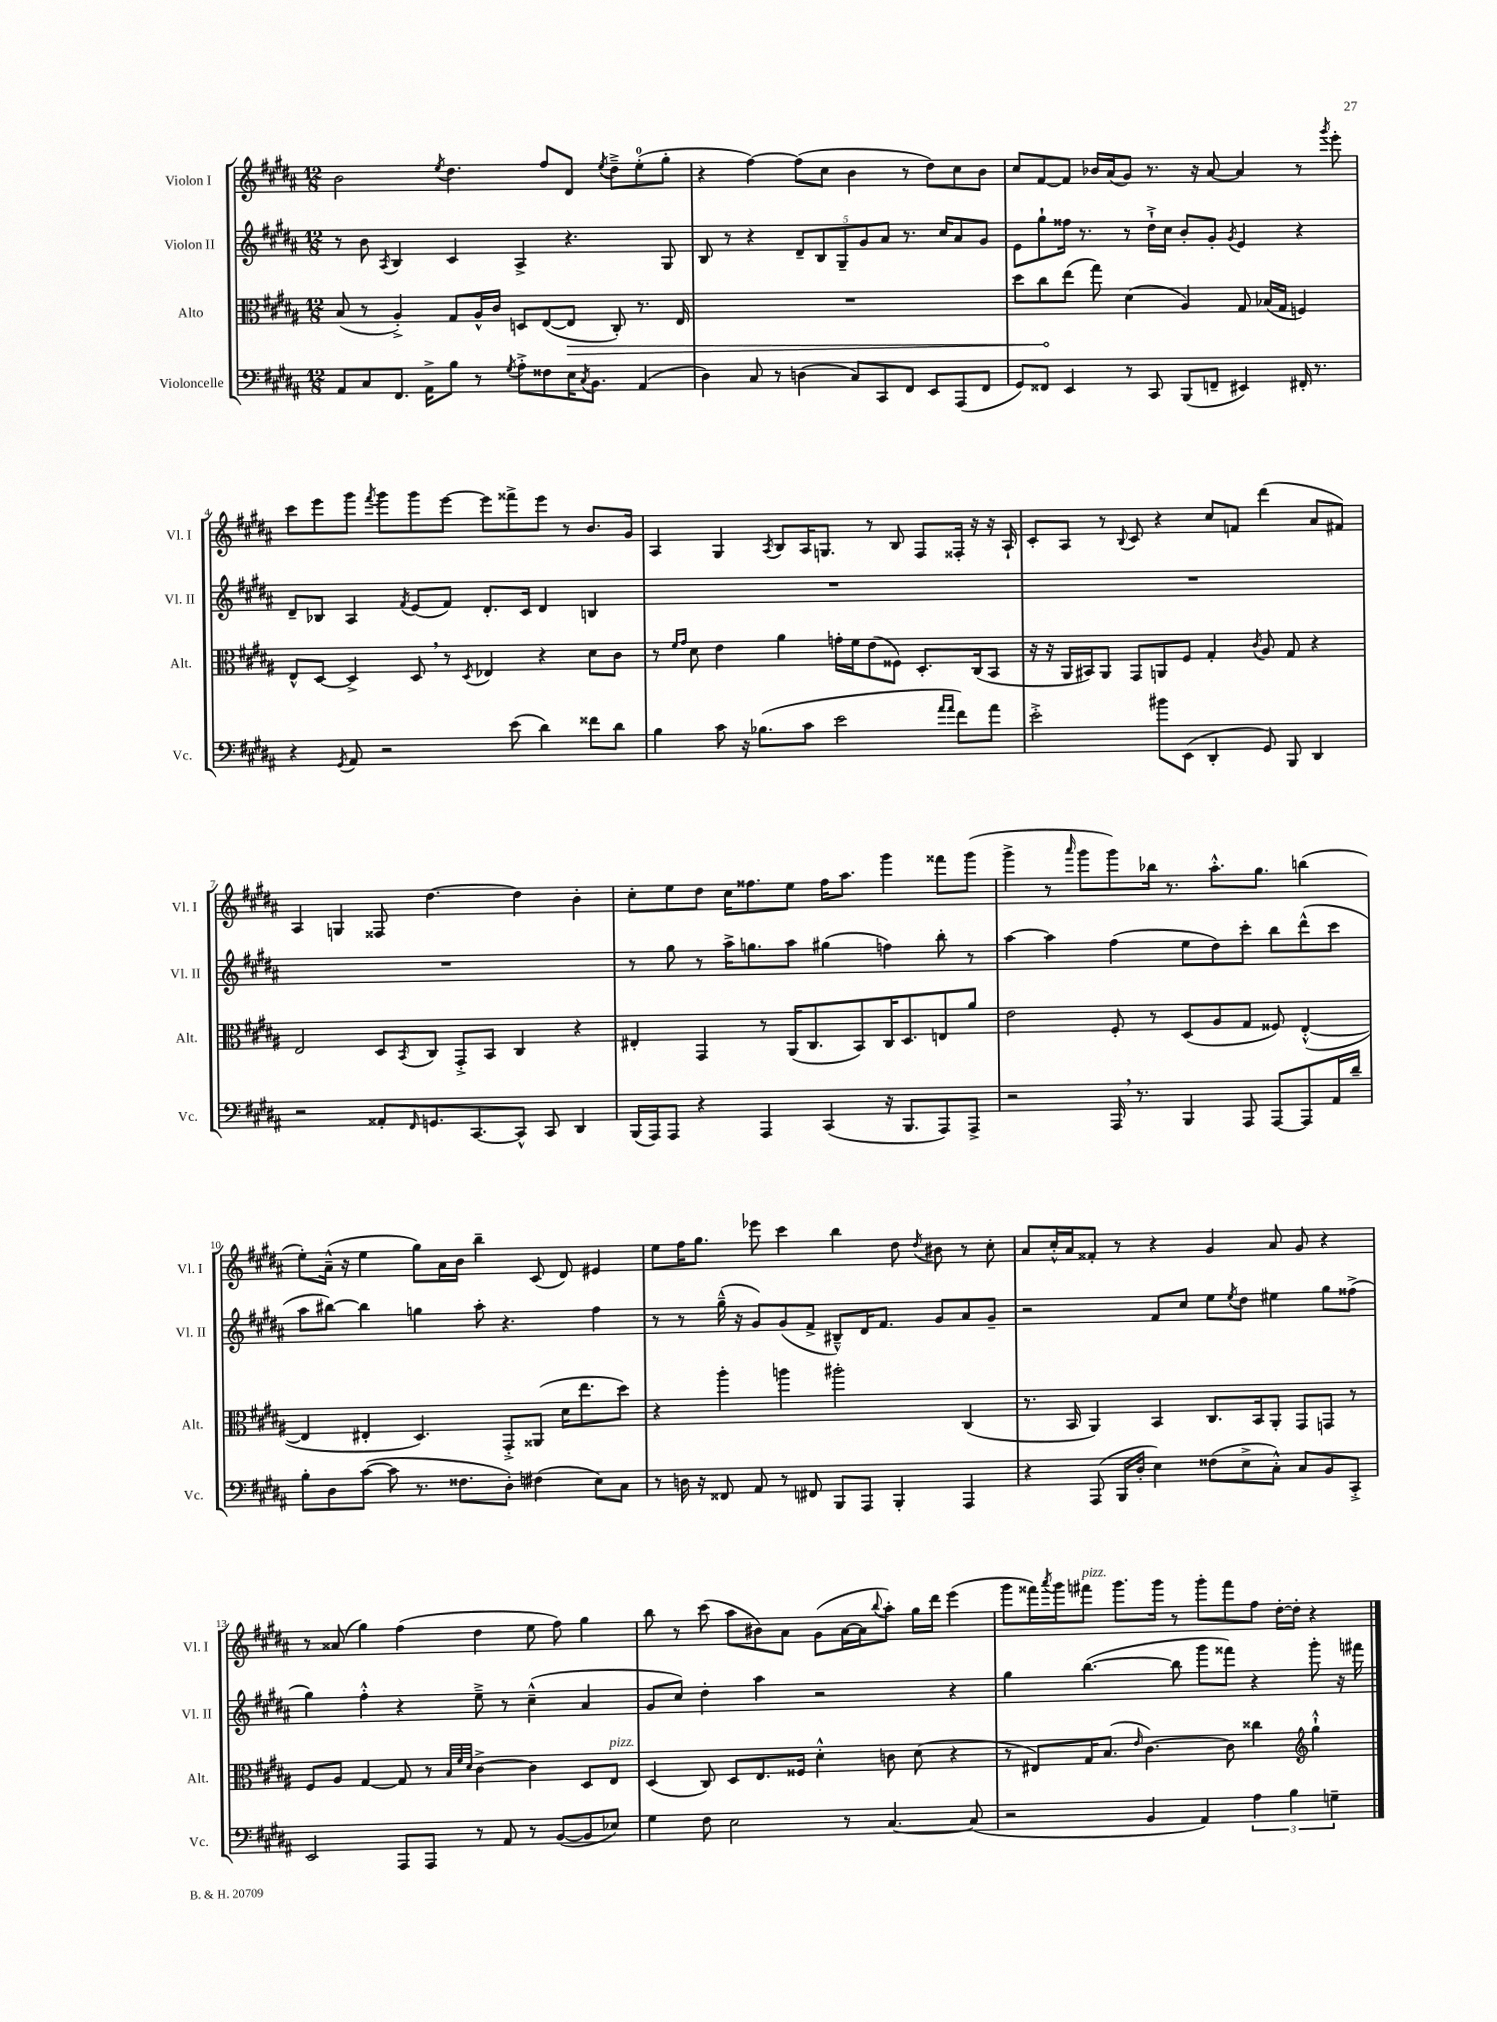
<<
\new StaffGroup <<
\new Staff = "s0" \with { instrumentName = "Violon I" shortInstrumentName = "Vl. I" } {
    \clef treble \key b \major \numericTimeSignature \time 12/8
    b'2 \acciaccatura { e''8 } dis''4. fis''8 dis'8 \acciaccatura { e''8 } dis''8---> e''8-0-.( gis''8-. |
    r4 fis''4~) fis''8( cis''8 b'4 r8 dis''8) cis''8 b'8 |
    cis''8 fis'8~ fis'8 bes'16 ais'16( gis'8) r8. r16 ais'8~ ais'4 r8 \acciaccatura { gis'''8 } e'''8-. |
    cis'''8 e'''8 gis'''8 \acciaccatura { fis'''8 } gis'''8 gis'''8 e'''8~ e'''8 fisis'''8-> e'''8 r8 b'8. gis'16 |
    ais4 gis4 \acciaccatura { ais8 } b8 ais16 g8. r8 b8 fis8 fisis16-. r16 r16 ais16-! |
    cis'8-. ais8 r8 \appoggiatura { b8 } cis'8 r4 cis''8 f'8 dis'''4( ais'8 fis'8) |
    ais4 g4 fisis8 dis''4.~ dis''4 b'4-. |
    cis''8-. e''8 dis''8 cis''16 fisis''8. e''8 fisis''16 ais''8. gis'''4 fisis'''8 gis'''8( |
    gis'''4-> r8 \grace { ais'''16 } gis'''8 gis'''8) bes''16 r8. ais''8.-.-^ gis''8. b''4( |
    e''8-.) ais'16---^( r16 e''4 gis''8) ais'16 b'16 b''4-- cis'8( dis'8) eis'4 |
    e''8 fis''16 gis''8. ees'''8 cis'''4 b''4 dis''8 \acciaccatura { dis''8 } bis'8 r8 cis''8-. |
    ais'8 cis''16-.-^ ais'16 fisis'8-. r8 r4 gis'4 ais'8 gis'8 r4 |
    r8 aisis'8( gis''4) fis''4( dis''4 e''8 fis''8) gis''4 |
    b''8 r8 cis'''8( ais''8 bis'8) ais'8 gis'8( ais'16~ ais'16 \appoggiatura { b''8 } ais''8-.) gis''16 dis'''16 e'''4( |
    gis'''8 fisis'''16) \acciaccatura { ais'''8 } gis'''16 fis'''8^\markup { \italic "pizz." } gis'''8. gis'''16 r8 gis'''8-. fis'''8 fis''8 dis''16~-. dis''16-. r4 \bar "|." |
}
\new Staff = "s1" \with { instrumentName = "Violon II" shortInstrumentName = "Vl. II" } {
    \clef treble \key b \major \numericTimeSignature \time 12/8
    r8 b'8 \acciaccatura { ais8 } b4 cis'4 ais4-> r4. gis8 |
    b8 r8 r4 \tuplet 5/4 { dis'8-- b8 gis8-- gis'8 ais'8 } r8. cis''16 ais'8 gis'8 |
    e'8 gis''8-! fisis''16 r8. r8 dis''16-!-> cis''16 b'8-. gis'8-. \acciaccatura { gis'8 } e'4 r4 |
    dis'8-- bes8 ais4 \acciaccatura { fis'8 } e'8( fis'8) dis'8.-. cis'16 dis'4 b4 |
    R1. |
    R1. |
    R1. |
    r8 gis''8 r8 ais''16-> g''8. ais''8 gis''4( f''4) b''8-. r8 |
    ais''4~ ais''4 fis''4( e''8 dis''8) cis'''8-. b''8 dis'''8-^( cis'''8 |
    ais''8 bis''8~) bis''4 g''4 ais''8-. r4. fis''4 |
    r8 r8 gis''16---^( r16 gis'8) gis'8( fis'8-> bis8---^) dis'16 fis'8. gis'8 ais'8 gis'8-- |
    r2 fis'8 cis''8 e''8 \acciaccatura { e''8 } dis''8 eis''4 gis''8 fisis''8->( |
    gis''4) fis''4-.-^ r4 e''8---> r8 cis''4---^( ais'4 |
    gis'8 cis''8) dis''4-. ais''4 r2 r4 |
    gis''4 b''4.~( b''8 gis'''8 fisis'''8) r4 gis'''8-. r16 fis'''16 \bar "|." |
}
\new Staff = "s2" \with { instrumentName = "Alto" shortInstrumentName = "Alt." } {
    \clef alto \key b \major \numericTimeSignature \time 12/8
    b8( r8 ais4-.->) gis8 ais16-^ cis'16 d8 e8~( \once \override Hairpin.circled-tip = ##t e8\> cis8-.) r8. e16 |
    R1. |
    dis''8 cis''8\! e''8( gis''8) dis'4( ais4) gis8 bes16( gis16 f4) |
    e8-^ dis8~ dis4-> dis8 \breathe r8 \acciaccatura { dis8 } ees4 r4 dis'8 cis'8 |
    r8 \grace { fis'16 gis'16 } dis'8 e'4 ais'4 g'16-. fis'16 e'8( fisis8) dis8.-. cis16( b,8 |
    r16 r16 ais,16 bis,16) ais,8 gis,8 a,8 fis8 gis4-. \acciaccatura { cis'8 } ais8 gis8 r4 |
    e2 dis8 \acciaccatura { b,8 } cis8 gis,8-.-> b,8 cis4 r4 |
    eis4-. gis,4 r8 ais,16( cis8. b,8) cis16 dis8. e8 ais'8 |
    e'2 fis8-. r8 dis8( ais8 gis8 fisis8) e4~-.-^( |
    e4 eis4-. dis4.) gis,8-.-> aisis,8( dis'16 e''8. dis''8) |
    r4 ais''4-. a''4 ais''2-. cis4( |
    r8. b,16 ais,4) b,4 cis8. b,16 ais,8-. gis,8 g,8 r8 |
    fis8 ais8 gis4~ gis8 r8 \grace { b32 fis'32 dis'32 } cis'4~-> cis'4 dis8 e8^\markup { \italic "pizz." } |
    dis4( cis8) dis8 e8. fisis16 dis'4-.-^ c'8 dis'8( r4 |
    r8 eis8) gis16 b8.( \grace { e'16 } cis'4.~) cis'8 cisis''4 \clef treble gis''4-!-^ \bar "|." |
}
\new Staff = "s3" \with { instrumentName = "Violoncelle" shortInstrumentName = "Vc." } {
    \clef bass \key b \major \numericTimeSignature \time 12/8
    ais,8 cis8 fis,8. ais,16-> b8 r8 \acciaccatura { gis8 } ais8-.-> fisis8 e16 \acciaccatura { cis8 } b,8. ais,4( |
    dis4) cis8 r8 d4( cis8) cis,8 fis,8 e,8 ais,,8( fis,8 |
    gis,8) fisis,8 e,4 r8 cis,8 b,,8( f,8-- eis,4) fis,16-. r8. |
    r4 \acciaccatura { gis,8 } ais,8 r2 e'8( dis'4) fisis'8 dis'8 |
    b4 cis'8 r16 bes8.( cis'8 e'2 \grace { ais'16 ais'16 } fis'8) ais'8 |
    e'2-.-> bis'8 e,8( dis,4-. gis,8) b,,8 dis,4 |
    r2 aisis,8-. \grace { fis,16 } g,8. cis,8.~ cis,8-^ cis,8 dis,4 |
    b,,16( ais,,16) ais,,8 r4 ais,,4 cis,4( r16 b,,8. ais,,8) ais,,8-> |
    r2 ais,,16 \breathe r8. b,,4 ais,,8 ais,,8~ ais,,8 ais,16 dis'16-- |
    b8-. dis8 cis'8~( cis'8 r8. fisis8. dis8-.) fis4( e8) cis8 |
    r8 d16 r16 fisis,8 ais,8 r8 fis,8 b,,8 ais,,8 b,,4-. ais,,4 |
    r4 ais,,8( b,,16 dis16-. e4) fisis8( e8-> cis8-.-^) cis8 b,8 cis,8-.-> |
    e,2 ais,,8 ais,,8 r8 ais,8 r8 b,8~( b,8 ees8) |
    gis4 fis8 e2 r8 cis4.~ cis8( |
    r2 b,4 ais,4) \tuplet 3/2 { ais4 b4 g4-- } \bar "|." |
}
>>
>>
